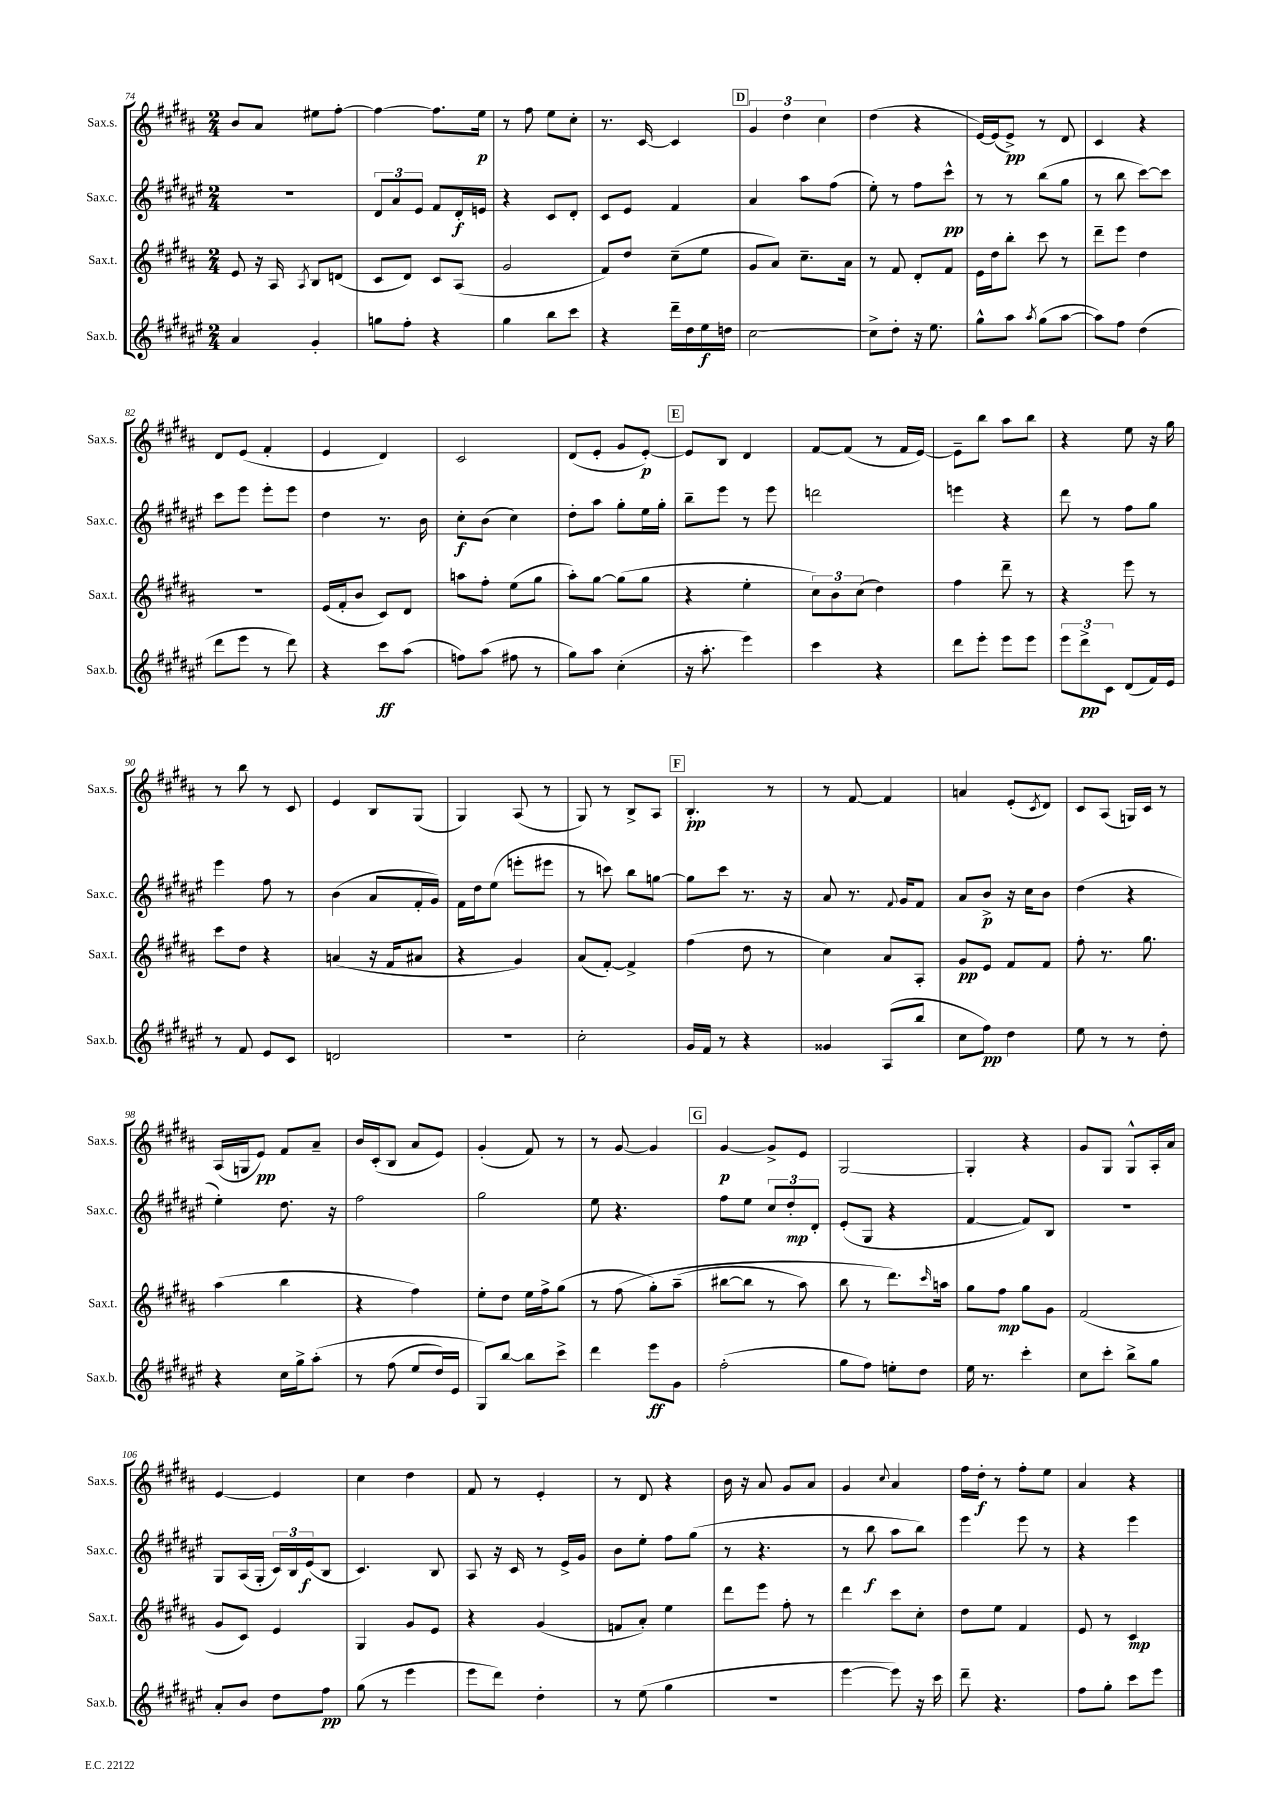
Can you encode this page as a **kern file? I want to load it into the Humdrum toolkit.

**kern	**dynam	**kern	**dynam	**kern	**dynam	**kern	**dynam
*part4	*part4	*part3	*part3	*part2	*part2	*part1	*part1
*staff4	*staff4	*staff3	*staff3	*staff2	*staff2	*staff1	*staff1
*I"Sax.b.	*	*I"Sax.t.	*	*I"Sax.c.	*	*I"Sax.s.	*
*I'Sax.b.	*	*I'Sax.t.	*	*I'Sax.c.	*	*I'Sax.s.	*
*clefG2	*	*clefG2	*	*clefG2	*	*clefG2	*
*k[f#c#g#d#a#e#]	*	*k[f#c#g#d#a#]	*	*k[f#c#g#d#a#e#]	*	*k[f#c#g#d#a#]	*
*M2/4	*	*M2/4	*	*M2/4	*	*M2/4	*
=74	=74	=74	=74	=74	=74	=74	=74
4a#/	.	8e/	.	2r	.	8b/L	.
.	.	16r	.	.	.	8a#/J	.
.	.	16A#/	.	.	.	.	.
.	.	8qA#/	.	.	.	.	.
4g#'/	.	8B/L	.	.	.	8ee#X\L	.
.	.	(8dn/J	.	.	.	[8ff#'\J	.
=75	=75	=75	=75	=75	=75	=75	=75
8ggn\L	.	8c#/L	.	12d#/L	.	4ff#\_	.
.	.	.	.	12a#/	.	.	.
8ff#'\J	.	8d#/J)	.	.	.	.	.
.	.	.	.	12e#/J	.	.	.
4r	.	8c#/L	.	8f#/L	.	8.ff#\L]	.
.	.	(8A#/J	.	16d#'/L	f	.	.
.	.	.	.	16en/JJ	.	16ee\Jk	p
=76	=76	=76	=76	=76	=76	=76	=76
4gg#\	.	2g#/	.	4r	.	8r	.
.	.	.	.	.	.	8ff#\	.
8bb\L	.	.	.	8c#/L	.	8ee\L	.
8ccc#\J	.	.	.	8d#'/J	.	8cc#'\J	.
=77	=77	=77	=77	=77	=77	=77	=77
4r	.	8f#/L)	.	8c#/L	.	8.r	.
.	.	8dd#/J	.	8e#/J	.	.	.
.	.	.	.	.	.	[16c#/	.
16ddd#~\LL	.	(8cc#~\L	.	4f#/	.	4c#/]	.
16dd#\	.	.	.	.	.	.	.
16ee#\	f	8ee\J	.	.	.	.	.
16ddn\JJ	.	.	.	.	.	.	.
!!LO:REH:place=s1:t=D
=78	=78	=78	=78	=78	=78	=78	=78
[2cc#\	.	8g#/L	.	4a#/	.	6g#/	.
.	.	8a#/J)	.	.	.	.	.
.	.	.	.	.	.	6dd#\	.
.	.	8.cc#~\L	.	8aa#\L	.	.	.
.	.	.	.	.	.	6cc#\	.
.	.	.	.	(8ff#\J	.	.	.
.	.	16a#\Jk	.	.	.	.	.
=79	=79	=79	=79	=79	=79	=79	=79
8cc#^\L]	.	8r	.	8ee#'\)	.	(4dd#\	.
8dd#'\J	.	8f#/	.	8r	.	.	.
16r	.	8d#'/L	.	8ff#\L	.	4r	.
8.ee#\	.	.	.	.	.	.	.
.	.	8f#/J	.	8ccc#^^\J	pp	.	.
=80	=80	=80	=80	=80	=80	=80	=80
8gg#^^\L	.	16e\LL	.	8r	.	[16e/LL)	.
.	.	16dd#\J	.	.	.	(16e/J]	.
8aa#\J	.	8bb'\J	.	8r	.	8e^/J)	pp
8qaa#/	.	.	.	.	.	.	.
(8gg#\L	.	8ccc#\	.	(8bb\L	.	8r	.
[8aa#\J	.	8r	.	8gg#\J	.	8d#/	.
=81	=81	=81	=81	=81	=81	=81	=81
8aa#\L])	.	8ddd#~\L	.	8r	.	4c#/	.
8ff#\J	.	8eee\J	.	8bb\	.	.	.
(4dd#\	.	4dd#\	.	[8ccc#\L)	.	4r	.
.	.	.	.	8ccc#\J]	.	.	.
!!LO:LB:g=z
=82	=82	=82	=82	=82	=82	=82	=82
8ddd#\L	.	2r	.	8ccc#\L	.	8d#/L	.
8eee#\J	.	.	.	8eee#\J	.	(8e/J	.
8r	.	.	.	8eee#'\L	.	4f#'/	.
8ddd#\)	.	.	.	8eee#\J	.	.	.
=83	=83	=83	=83	=83	=83	=83	=83
4r	.	(16e/LL	.	4dd#\	.	4e/	.
.	.	16f#'/J	.	.	.	.	.
.	.	8b/J	.	.	.	.	.
8ccc#\L	ff	8c#/L)	.	8.r	.	4d#/)	.
(8aa#\J	.	8d#/J	.	.	.	.	.
.	.	.	.	16b\	.	.	.
=84	=84	=84	=84	=84	=84	=84	=84
8ffn\L)	.	8aan\L	.	8cc#'\L	f	2c#/	.
(8aa#\J	.	8ff#'\J	.	(8b\J	.	.	.
8ff#X\	.	(8ee\L	.	4cc#\)	.	.	.
8r	.	8gg#\J	.	.	.	.	.
=85	=85	=85	=85	=85	=85	=85	=85
8gg#\L)	.	8aa#'\L)	.	8dd#'\L	.	(8d#/L	.
8aa#\J	.	[8gg#\J	.	8aa#\J	.	8e'/J	.
(4cc#'\	.	(8gg#\L]	.	8gg#'\L	.	8g#/L	.
.	.	8gg#\J	.	16ee#\L	.	[8e'/J)	p
.	.	.	.	16gg#'\JJ	.	.	.
!!LO:REH:place=s1:t=E
=86	=86	=86	=86	=86	=86	=86	=86
16r	.	4r	.	8bb~\L	.	8e/L]	.
8.aa#'\	.	.	.	.	.	.	.
.	.	.	.	8eee#\J	.	8B/J	.
4eee#\)	.	4ee'\	.	8r	.	4d#/	.
.	.	.	.	8eee#\	.	.	.
=87	=87	=87	=87	=87	=87	=87	=87
4ccc#\	.	12cc#\L)	.	2dddn\	.	[8f#/L	.
.	.	12b\	.	.	.	.	.
.	.	.	.	.	.	(8f#/J]	.
.	.	(12cc#\J	.	.	.	.	.
4r	.	4dd#\)	.	.	.	8r	.
.	.	.	.	.	.	16f#/LL	.
.	.	.	.	.	.	[16e/JJ)	.
=88	=88	=88	=88	=88	=88	=88	=88
8ddd#\L	.	4ff#\	.	4eeen\	.	8e~\L]	.
8eee#'\J	.	.	.	.	.	8bb\J	.
8eee#\L	.	8ddd#~\	.	4r	.	8aa#\L	.
8eee#\J	.	8r	.	.	.	8bb\J	.
=89	=89	=89	=89	=89	=89	=89	=89
12eee#\L	.	4r	.	8ddd#\	.	4r	.
12ddd#^\	pp	.	.	.	.	.	.
.	.	.	.	8r	.	.	.
12c#\J	.	.	.	.	.	.	.
(8d#/L	.	8eee\	.	8ff#\L	.	8ee\	.
16f#/L)	.	8r	.	8gg#\J	.	16r	.
16e#/JJ	.	.	.	.	.	16gg#\	.
!!LO:LB:g=z
=90	=90	=90	=90	=90	=90	=90	=90
8r	.	8ccc#\L	.	4eee#\	.	8r	.
8f#/	.	8dd#\J	.	.	.	8bb\	.
8e#/L	.	4r	.	8ff#\	.	8r	.
8c#/J	.	.	.	8r	.	8c#/	.
=91	=91	=91	=91	=91	=91	=91	=91
2dn/	.	(4an/	.	(4b\	.	4e/	.
.	.	16r	.	8a#/L	.	8B/L	.
.	.	16f#/KL	.	.	.	.	.
.	.	8a#X/J	.	16f#'/L	.	(8G#/J	.
.	.	.	.	16g#/JJ)	.	.	.
=92	=92	=92	=92	=92	=92	=92	=92
2r	.	4r	.	16f#\LL	.	4G#/)	.
.	.	.	.	16dd#\J	.	.	.
.	.	.	.	(8ee#\J	.	.	.
.	.	4g#/)	.	8eeen'\L	.	(8A#/	.
.	.	.	.	8eee#X\J	.	8r	.
=93	=93	=93	=93	=93	=93	=93	=93
2cc#'\	.	(8a#/L	.	8r	.	8G#/)	.
.	.	[8f#'/J)	.	8cccn\)	.	8r	.
.	.	4f#^/]	.	8bb\L	.	8B^/L	.
.	.	.	.	[8ggn\J	.	8A#/J	.
!!LO:REH:place=s1:t=F
=94	=94	=94	=94	=94	=94	=94	=94
16g#/LL	.	(4ff#\	.	8gg\L]	.	4.B'/	pp
16f#/JJ	.	.	.	.	.	.	.
8r	.	.	.	8ccc#\J	.	.	.
4r	.	8dd#\	.	8.r	.	.	.
.	.	8r	.	.	.	8r	.
.	.	.	.	16r	.	.	.
=95	=95	=95	=95	=95	=95	=95	=95
4g##X/	.	4cc#\)	.	8a#/	.	8r	.
.	.	.	.	8.r	.	[8f#/	.
(8A#/L	.	8a#/L	.	.	.	4f#/]	.
.	.	.	.	8qqf#/	.	.	.
.	.	.	.	16g#/KL	.	.	.
8bb/J	.	8A#'/J	.	8f#/J	.	.	.
=96	=96	=96	=96	=96	=96	=96	=96
8cc#\L	.	8g#/L	pp	8a#/L	.	4an/	.
8ff#\J)	pp	8e/J	.	8b^/J	p	.	.
4dd#\	.	8f#/L	.	16r	.	(8e'/L	.
.	.	.	.	16cc#\KL	.	.	.
.	.	.	.	.	.	8qc#/	.
.	.	8f#/J	.	8b\J	.	8d#/J)	.
=97	=97	=97	=97	=97	=97	=97	=97
8ee#\	.	8ff#'\	.	(4dd#\	.	8c#/L	.
8r	.	8.r	.	.	.	(8A#/J	.
8r	.	.	.	4r	.	16Gn/LL)	.
.	.	8.gg#\	.	.	.	16c#/JJ	.
8dd#'\	.	.	.	.	.	8r	.
!!LO:LB:g=z
=98	=98	=98	=98	=98	=98	=98	=98
4r	.	(4aa#\	.	4ee#'\)	.	(16A#/LL	.
.	.	.	.	.	.	16Gn/J	.
.	.	.	.	.	.	8e/J)	pp
16cc#\LL	.	4bb\	.	8.dd#\	.	8f#/L	.
16gg#^\J	.	.	.	.	.	.	.
(8aa#'\J	.	.	.	.	.	8a#~/J	.
.	.	.	.	16r	.	.	.
=99	=99	=99	=99	=99	=99	=99	=99
8r	.	4r	.	2ff#\	.	16b/LL	.
.	.	.	.	.	.	(16c#'/J	.
(8ff#\	.	.	.	.	.	8B/J	.
8ee#/L	.	4ff#\)	.	.	.	8a#/L	.
16dd#/L)	.	.	.	.	.	8e/J)	.
16e#/JJ	.	.	.	.	.	.	.
=100	=100	=100	=100	=100	=100	=100	=100
8G#/L)	.	8ee'\L	.	2gg#\	.	(4g#'/	.
[8bb/J	.	8dd#\J	.	.	.	.	.
8bb\L]	.	16ee\LL	.	.	.	8f#/)	.
.	.	16ff#^\J	.	.	.	.	.
8ccc#^\J	.	(8gg#\J	.	.	.	8r	.
=101	=101	=101	=101	=101	=101	=101	=101
4ddd#\	.	8r	.	8ee#\	.	8r	.
.	.	(8ff#\	.	4.r	.	[8g#/	.
8eee#\L	ff	8gg#'\L)	.	.	.	4g#/]	.
8g#\J	.	(8aa#~\J	.	.	.	.	.
!!LO:REH:place=s1:t=G
=102	=102	=102	=102	=102	=102	=102	=102
(2ff#'\	.	[8bb#X\L	.	8ff#\L	.	[4g#/	p
.	.	8bb#\J]	.	8ee#\J	.	.	.
.	.	8r	.	12cc#/L	.	8g#^/L]	.
.	.	.	.	12dd#'/	mp	.	.
.	.	8aa#\)	.	.	.	8e/J	.
.	.	.	.	12d#'/J	.	.	.
=103	=103	=103	=103	=103	=103	=103	=103
8gg#\L	.	8bb\	.	(8e#'/L	.	[2G#/	.
8ff#\J)	.	8r	.	8G#/J	.	.	.
8een'\L	.	8.ddd#\L)	.	4r	.	.	.
8dd#\J	.	.	.	.	.	.	.
.	.	16qqccc#/	.	.	.	.	.
.	.	16aan\Jk	.	.	.	.	.
=104	=104	=104	=104	=104	=104	=104	=104
16ee#\	.	8gg#\L	.	[4f#/	.	4G#'/]	.
8.r	.	.	.	.	.	.	.
.	.	8ff#\J	mp	.	.	.	.
4ccc#'\	.	8gg#\L	.	8f#/L])	.	4r	.
.	.	8g#\J	.	8B/J	.	.	.
=105	=105	=105	=105	=105	=105	=105	=105
8cc#\L	.	(2f#/	.	2r	.	8g#/L	.
8ccc#'\J	.	.	.	.	.	8G#/J	.
8bb^\L	.	.	.	.	.	8G#^^/L	.
8gg#\J	.	.	.	.	.	16A#'/L	.
.	.	.	.	.	.	16a#/JJ	.
!!LO:LB:g=z
=106	=106	=106	=106	=106	=106	=106	=106
8a#'/L	.	8g#/L	.	8G#/L	.	[4e/	.
8b/J	.	8c#/J)	.	(16A#/L	.	.	.
.	.	.	.	16G#'/JJ	.	.	.
8dd#\L	.	4e/	.	24c#/LL)	.	4e/]	.
.	.	.	.	24B/	.	.	.
.	.	.	.	(24e#/J	f	.	.
8ff#\J	pp	.	.	8B/J	.	.	.
=107	=107	=107	=107	=107	=107	=107	=107
(8gg#\	.	4G#/	.	4.c#/)	.	4cc#\	.
8r	.	.	.	.	.	.	.
4eee#\	.	8g#/L	.	.	.	4dd#\	.
.	.	8e/J	.	8B/	.	.	.
=108	=108	=108	=108	=108	=108	=108	=108
8eee#\L	.	4r	.	8A#/	.	8f#/	.
8ddd#\J)	.	.	.	16r	.	8r	.
.	.	.	.	16c#/	.	.	.
4dd#'\	.	(4g#/	.	8r	.	4e'/	.
.	.	.	.	16e#^/LL	.	.	.
.	.	.	.	16g#/JJ	.	.	.
=109	=109	=109	=109	=109	=109	=109	=109
8r	.	8fn/L	.	8b\L	.	8r	.
(8ee#\	.	8a#'/J)	.	8ee#'\J	.	8d#/	.
4gg#\	.	4ee\	.	8ff#\L	.	4r	.
.	.	.	.	(8gg#\J	.	.	.
=110	=110	=110	=110	=110	=110	=110	=110
2r	.	8ddd#\L	.	8r	.	16b\	.
.	.	.	.	.	.	16r	.
.	.	8eee\J	.	4.r	.	8a#/	.
.	.	8ff#'\	.	.	.	8g#/L	.
.	.	8r	.	.	.	8a#/J	.
=111	=111	=111	=111	=111	=111	=111	=111
[4eee#\	.	4ddd#\	.	8r	.	4g#/	.
.	.	.	.	8bb\	f	.	.
.	.	.	.	.	.	8qqcc#/	.
8eee#\])	.	8ccc#\L	.	8aa#\L	.	4a#/	.
16r	.	8cc#'\J	.	8bb\J)	.	.	.
16ccc#\	.	.	.	.	.	.	.
=112	=112	=112	=112	=112	=112	=112	=112
8ddd#~\	.	8dd#\L	.	4eee#\	.	16ff#\LL	.
.	.	.	.	.	.	16dd#'\JJ	f
4.r	.	8ee\J	.	.	.	8r	.
.	.	4f#/	.	8eee#\	.	8ff#'\L	.
.	.	.	.	8r	.	8ee\J	.
=113	=113	=113	=113	=113	=113	=113	=113
8ff#\L	.	8e/	.	4r	.	4a#/	.
8gg#'\J	.	8r	.	.	.	.	.
8ccc#\L	.	4c#/	mp	4eee#\	.	4r	.
8eee#\J	.	.	.	.	.	.	.
==	==	==	==	==	==	==	==
*-	*-	*-	*-	*-	*-	*-	*-
